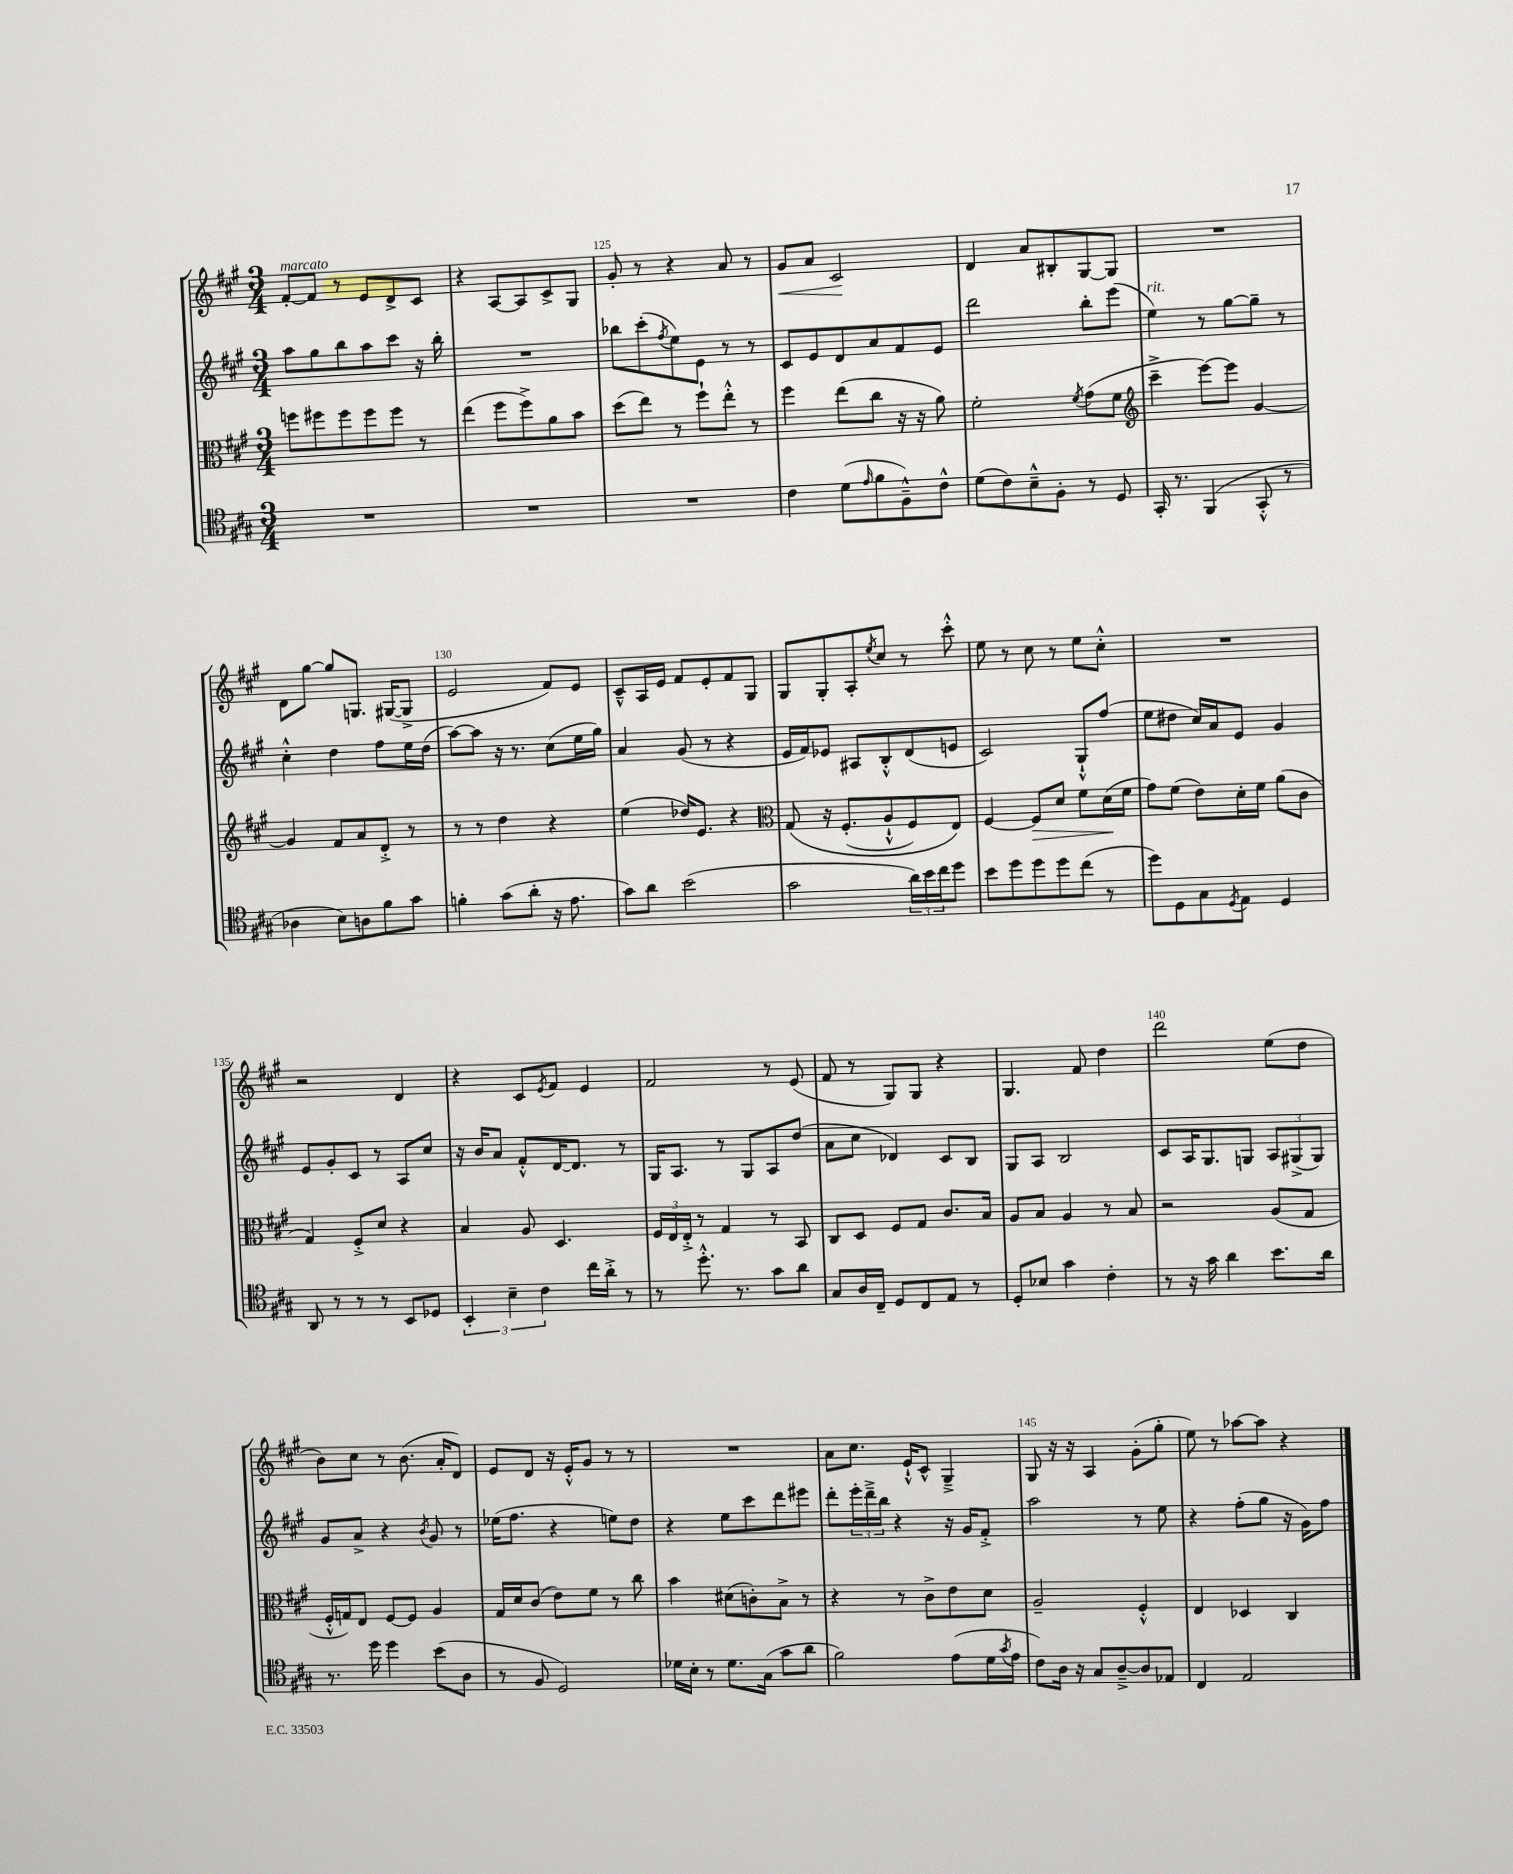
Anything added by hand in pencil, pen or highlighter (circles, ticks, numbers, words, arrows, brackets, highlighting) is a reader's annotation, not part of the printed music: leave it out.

**kern	**kern	**dynam	**kern	**kern	**dynam
*part4	*part3	*part3	*part2	*part1	*part1
*staff4	*staff3	*staff3	*staff2	*staff1	*staff1
*clefC4	*clefC3	*	*clefG2	*clefG2	*
*k[f#c#g#]	*k[f#c#g#]	*	*k[f#c#g#]	*k[f#c#g#]	*
*M3/4	*M3/4	*	*M3/4	*M3/4	*
=123	=123	=123	=123	=123	=123
!	!	!	!	!LO:TX:a:i:t=marcato	!
2.r	8ffn\L	.	8aa\L	[8f#'/L	.
.	8ff#X\	.	8gg#\	8f#/J]	.
.	8ff#\	.	8bb\	8r	.
.	8ff#\	.	8aa\	8e/L	.
.	8ff#\J	.	8ccc#\J	8d^/	.
.	8r	.	16r	8c#/J	.
.	.	.	16bb'\	.	.
=124	=124	=124	=124	=124	=124
2.r	(4ee\	.	2.r	4r	.
.	8ff#\L	.	.	[8A/L	.
.	8ff#^\)	.	.	8A/]	.
.	8a\	.	.	8c#^/	.
.	8b\J	.	.	8G#/J	.
=125	=125	=125	=125	=125	=125
2.r	(8dd\L	.	8bb-X\L	8g#'/	.
.	8ee\J)	.	(8ccc#'\	8r	.
.	.	.	8qff#/	.	.
.	8r	.	8ee\)	4r	.
.	8ff#`\L	.	8e\J	.	.
.	8ee'^^\J	.	8r	8a/	.
.	8r	.	8r	8r	.
=126	=126	=126	=126	=126	=126
!	!	!	!	!	!LO:HP:b
4c#\	4ff#\	.	8c#/L	8g#/L	<
.	.	.	8e/	8a/J	.
(8d\L	(8ee\L	.	8d/	2c#/	.
16qqe/	.	.	.	.	.
8f#\	8cc#\J	.	8a/	.	.
8F#~^^\)	16r	.	8f#/	.	.
.	16r	.	.	.	.
8c#^^\J	8a\)	.	8e/J	.	.
.	.	.	.	.	[
=127	=127	=127	=127	=127	=127
(8d\L	2f#'\	.	2ddd\	4d/	.
8c#\)	.	.	.	.	.
8B~^^\	.	.	.	8a/L	.
8F#'\J	.	.	.	8B#X'/	.
.	8qf#/	.	.	.	.
8r	(8g#\L	.	8bb'\L	[8G#/	.
8D/	8f#\J	.	(8eee\J	8G#/J]	.
=128	=128	=128	=128	=128	=128
*	*clefG2	*	*	*	*
!	!	!	!LO:TX:a:i:t=rit.	!	!
16GG#'/	4ccc#~^\	.	4ee\)	2.r	.
8.r	.	.	.	.	.
(4FF#/	[8eee\L)	.	8r	.	.
.	8eee\J]	.	[8gg#\L	.	.
8GG#'^^/	[4g#/	.	8gg#~\J]	.	.
8r	.	.	8r	.	.
!!LO:LB:g=z
=129	=129	=129	=129	=129	=129
4A-X\	4g#/]	.	4cc#'^^\	8d\L	.
.	.	.	.	[8gg#\J	.
8B\L)	8f#/L	.	4dd\	8gg#/L]	.
8An\	8a/	.	.	8.Gn/J	.
8f#\	8d'^/J	.	8ff#\L	.	.
.	.	.	.	([16G#X/KL	.
8g#\J	8r	.	16ee\L	8G#^/J]	.
.	.	.	(16dd\JJ	.	.
=130	=130	=130	=130	=130	=130
4fn'\	8r	.	[8aa\L)	2e/	.
.	8r	.	8aa\J]	.	.
(8g#\L	4dd\	.	16r	.	.
.	.	.	8.r	.	.
8a'\J	.	.	.	.	.
16r	4r	.	(8cc#\L	8f#/L)	.
8.e\	.	.	.	.	.
.	.	.	16ee\L	8e/J	.
.	.	.	16gg#\JJ)	.	.
=131	=131	=131	=131	=131	=131
8g#\L)	(4ee\	.	4a/	8c#~^^/L	.
8a\J	.	.	.	16A/L	.
.	.	.	.	16e/JJ	.
(2b\	16dd-X/KL)	.	(8g#/	8f#/L	.
.	8.e/J	.	.	.	.
.	.	.	8r	8e'/	.
.	4r	.	4r	8f#/	.
.	.	.	.	8G#/J	.
=132	=132	=132	=132	=132	=132
*	*clefC3	*	*	*	*
2g#\	(8G#/	.	16e/LL	8G#/L	.
.	.	.	16f#/J)	.	.
.	16r	.	8e-X/J	8G#'/	.
.	(8.F#'/L	.	.	.	.
.	.	.	8A#X/L	8A'/	.
.	.	.	.	8qee/	.
.	8A`^^/	.	8B'^^/	8cc#/J	.
24a\LL)	8F#/)	.	(8d/	8r	.
24b\	.	.	.	.	.
24cc#\J	.	.	.	.	.
8dd\J	8E/J)	.	8en/J	8ccc#'^^\	.
=133	=133	=133	=133	=133	=133
8b\L	[4F#/	.	2c#/)	8ee\	.
8dd\	.	.	.	8r	.
!	!	!LO:HP:b	!	!	!
8dd\	8F#/L]	>	.	8cc#\	.
8dd\	8d/J	.	.	8r	.
(8cc#\J	8f#\L	.	8G#`^^/L	8ee\L	.
8r	(16d\L	.	(8ff#/J	8cc#'^^\J	.
.	16f#\JJ	]	.	.	.
=134	=134	=134	=134	=134	=134
8dd\L)	8g#\L)	.	8ee\L	2.r	.
8D\	(8f#\J	.	8dd#X\J	.	.
8G#\	8e\L)	.	16cc#/LL)	.	.
.	.	.	16a/J	.	.
8qD/	.	.	.	.	.
8E\J	16d'\L	.	8e/J	.	.
.	16f#\JJ	.	.	.	.
4D/	(8a\L	.	4g#/	.	.
.	8c#\J	.	.	.	.
!!LO:LB:g=z
=135	=135	=135	=135	=135	=135
8AA/	4G#/)	.	8e/L	2r	.
8r	.	.	8g#'/	.	.
8r	8F#'^/L	.	8c#/J	.	.
8r	8d/J	.	8r	.	.
8BB/L	4r	.	8A/L	4d/	.
8D-X/J	.	.	8cc#/J	.	.
=136	=136	=136	=136	=136	=136
6BB'/	4B/	.	16r	4r	.
.	.	.	16b/KL	.	.
.	.	.	8a/J	.	.
6B~\	.	.	.	.	.
.	8A/	.	8f#'^^/L	8c#/L	.
6c#\	.	.	.	.	.
.	.	.	.	8qe/	.
.	4.D/	.	[16d/K	8f#/J	.
.	.	.	8.d/J]	.	.
16cc#\LL	.	.	.	4e/	.
16a'^\JJ	.	.	.	.	.
8r	.	.	8r	.	.
=137	=137	=137	=137	=137	=137
8r	24F#/LL	.	16G#/KL	2f#/	.
.	24E/	.	.	.	.
.	.	.	8.A/J	.	.
.	24E'^/JJ	.	.	.	.
8.dd'^^\	8r	.	.	.	.
.	4G#/	.	8r	.	.
8.r	.	.	.	.	.
.	.	.	8G#/L	.	.
8g#\L	8r	.	8A/	8r	.
8a\J	8BB/	.	(8dd/J	(8e/	.
=138	=138	=138	=138	=138	=138
8G#/L	8C#/L	.	8a\L	8f#/	.
16A/L	8D/J	.	8cc#\J	8r	.
16C#~/JJ	.	.	.	.	.
8D/L	8F#/L	.	4d-X/)	8G#/L)	.
8C#/	8G#/J	.	.	8G#/J	.
8E/J	8.c#/L	.	8c#/L	4r	.
8r	.	.	8B/J	.	.
.	16B/Jk	.	.	.	.
=139	=139	=139	=139	=139	=139
8D'/L	8A/L	.	8G#/L	4.G#/	.
8B-X/J	8B/J	.	8A/J	.	.
4g#\	4A/	.	2B/	.	.
.	.	.	.	8f#/	.
4c#'\	8r	.	.	4dd\	.
.	8B/	.	.	.	.
=140	=140	=140	=140	=140	=140
8r	2r	.	8c#/L	2ddd\	.
16r	.	.	16A/K	.	.
16g#\	.	.	8.G#/	.	.
4a\	.	.	.	.	.
.	.	.	8Gn/J	.	.
8.b\L	(8A/L	.	12A/L	(8ee\L	.
.	.	.	(12G#X^/	.	.
.	8G#/J	.	.	8dd\J	.
.	.	.	12G#/J)	.	.
16a\Jk	.	.	.	.	.
!!LO:LB:g=z
=141	=141	=141	=141	=141	=141
8.r	16F#'^^/LL	.	8g#/L	8b\L)	.
.	16Gn/J)	.	.	.	.
.	8E/J	.	8a^/J	8cc#\J	.
16dd\	.	.	.	.	.
4dd\	[8F#/L	.	4r	8r	.
.	8F#/J]	.	.	(8.b\	.
.	.	.	8qb/	.	.
(8b\L	4A/	.	8g#/	.	.
.	.	.	.	16a'/KL	.
8A\J	.	.	8r	8d/J)	.
=142	=142	=142	=142	=142	=142
8r	16G#/LL	.	(16ee-X\KL	8e/L	.
.	16d/J	.	8.ff#\J	.	.
8F#/	(8c#/J	.	.	8d/J	.
2D/)	8e\L)	.	4r	16r	.
.	.	.	.	16e'^^/KL	.
.	8f#\J	.	.	8g#/J	.
.	8r	.	8een\L)	8r	.
.	8cc#\	.	8dd\J	8r	.
=143	=143	=143	=143	=143	=143
16d-X\LL	4b\	.	4r	2.r	.
16B'\JJ	.	.	.	.	.
8r	.	.	.	.	.
8.d-\L	(8d#X\L	.	8ee\L	.	.
.	8cn'\)	.	8ccc#\	.	.
(16G#\Jk	.	.	.	.	.
8g#\L	8B^\J	.	8ddd\	.	.
8a\J	8r	.	8eee#X\J	.	.
=144	=144	=144	=144	=144	=144
2f#\)	4r	.	8ddd'\L	8a\L	.
.	.	.	24eee'\L	8.cc#\J	.
.	.	.	24ddd~^\	.	.
.	.	.	24bb\JJ	.	.
.	8r	.	4r	.	.
.	.	.	.	16e`^^/KL	.
.	8c#^\L	.	.	8c#^^/J	.
(8e\L	8e\	.	16r	4G#~^/	.
.	.	.	16g#/KL	.	.
16d\L	8d\J	.	8f#'^/J	.	.
8qg#/	.	.	.	.	.
16e\JJ	.	.	.	.	.
=145	=145	=145	=145	=145	=145
8c#\L)	2A~/	.	2aa\	8G#/	.
16A\Jk	.	.	.	16r	.
16r	.	.	.	16r	.
8G#/L	.	.	.	4A/	.
[8A~^/	.	.	.	.	.
8A/]	4F#'^^/	.	8r	(8g#'\L	.
8E-X/J	.	.	8ee\	8gg#'\J	.
=146	=146	=146	=146	=146	=146
4C#/	4E/	.	4r	8ee\)	.
.	.	.	.	8r	.
2E/	4D-X/	.	(8ff#'\L	[8aa-X\L	.
.	.	.	8gg#\J	8aa-\J]	.
.	4C#/	.	16r	4r	.
.	.	.	16g#\KL)	.	.
.	.	.	8ff#\J	.	.
==	==	==	==	==	==
*-	*-	*-	*-	*-	*-
